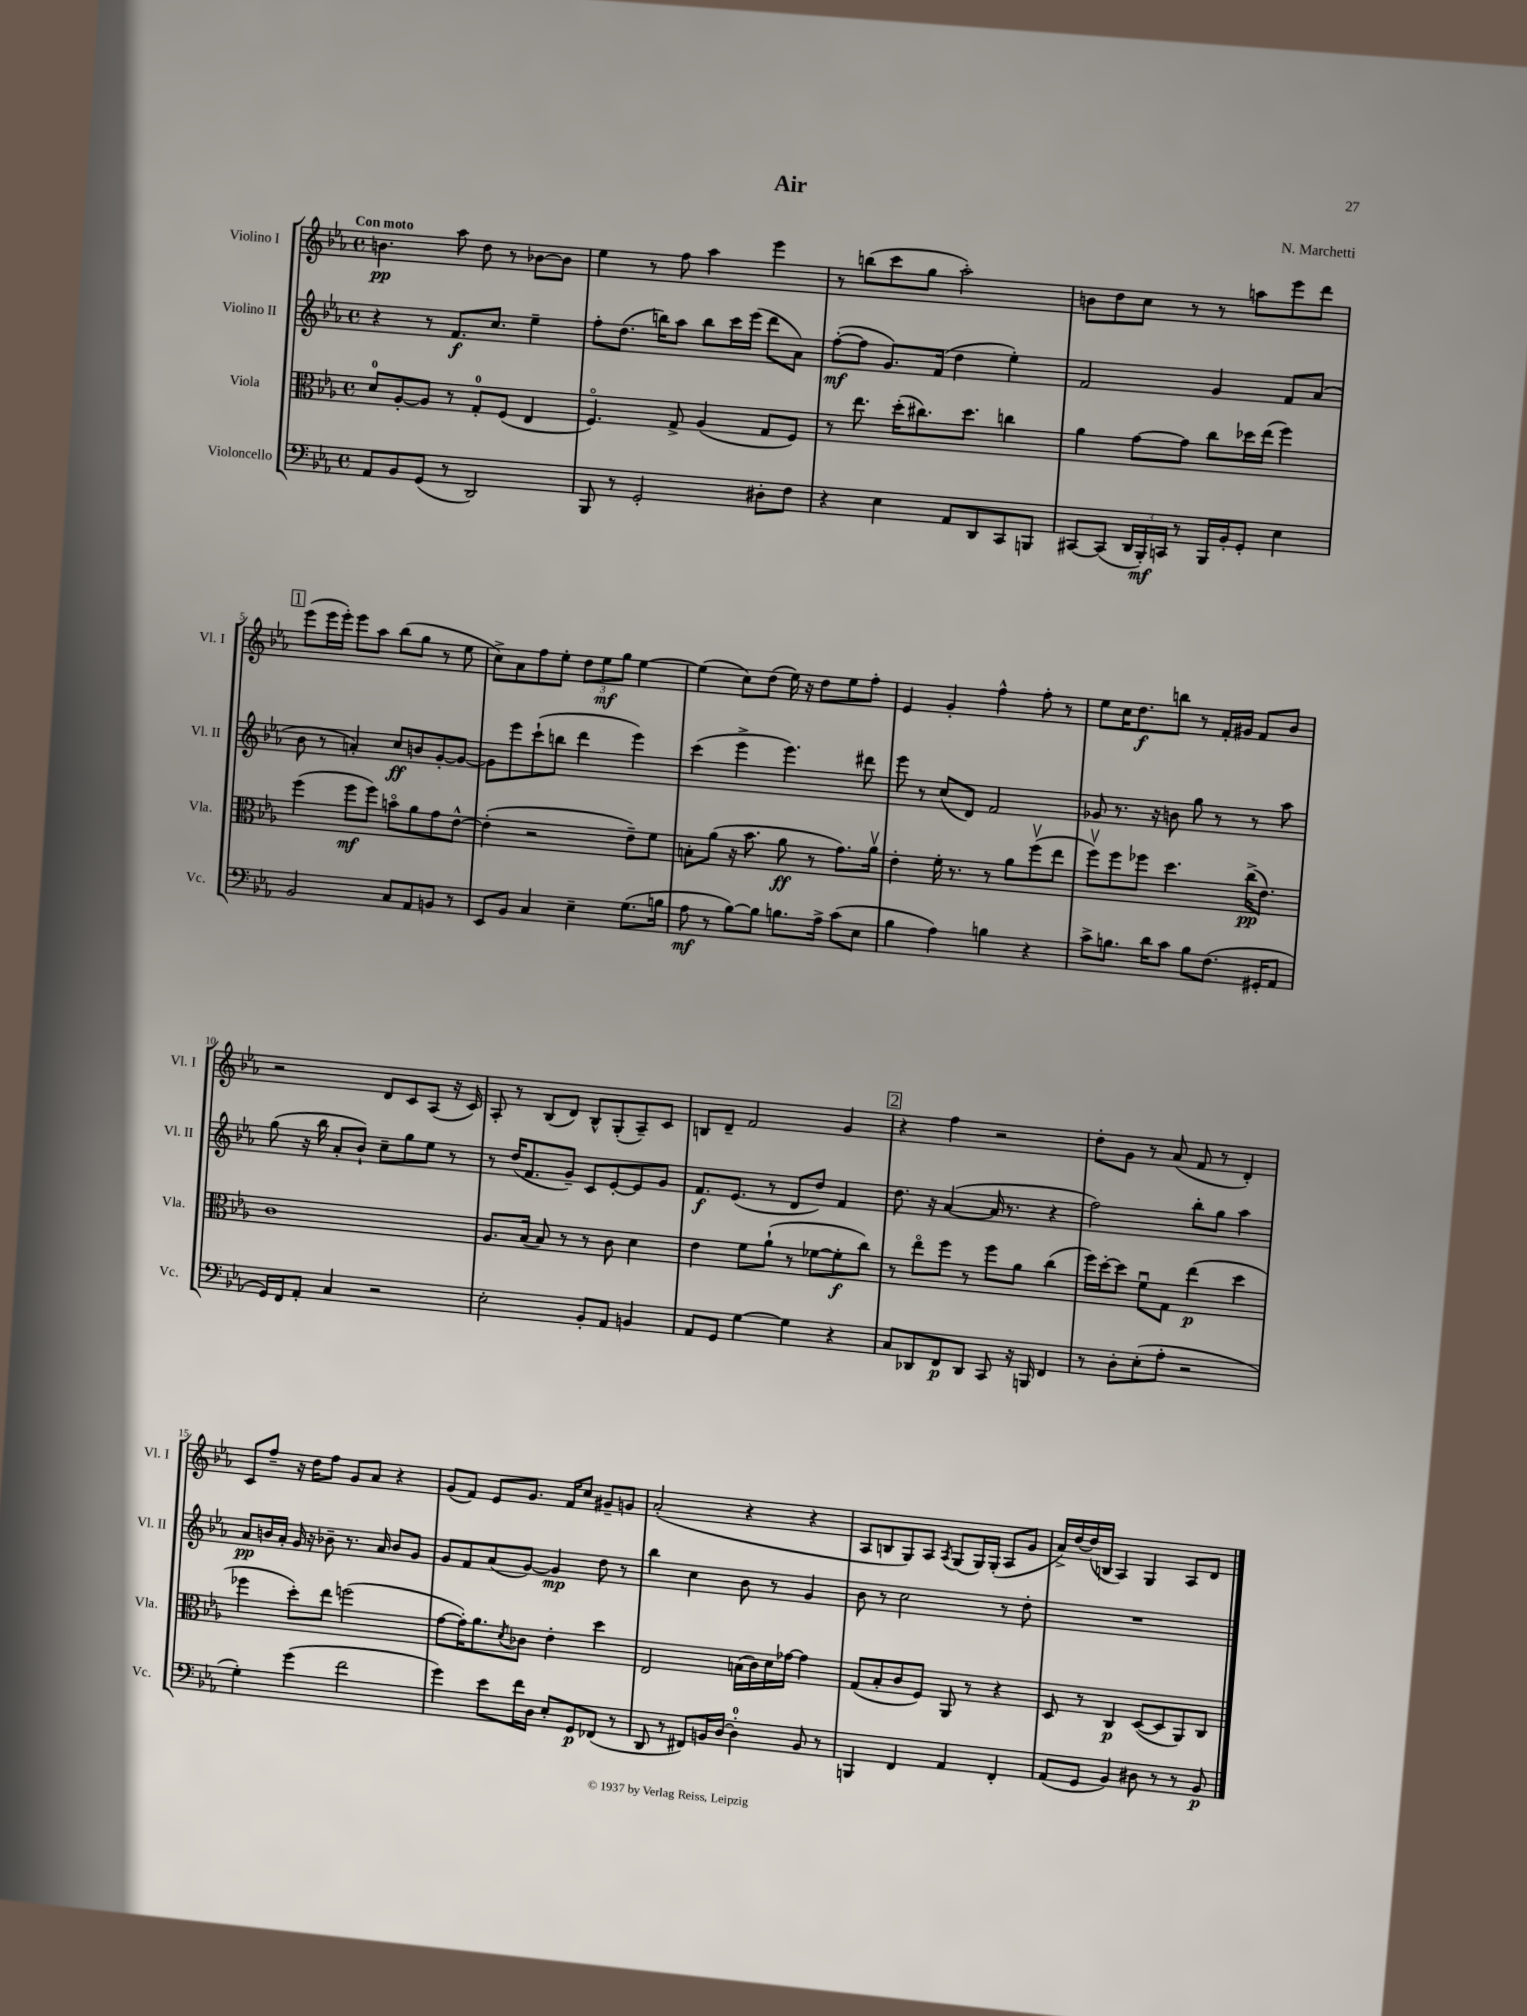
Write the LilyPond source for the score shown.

\header { title = "Air" composer = "N. Marchetti" }
<<
\new StaffGroup <<
\new Staff = "s0" \with { instrumentName = "Violino I" shortInstrumentName = "Vl. I" } {
    \clef treble \key ees \major \defaultTimeSignature \time 4/4 \tempo "Con moto"
    b'4.\pp aes''8 d''8 r8 bes'8~ bes'8 |
    ees''4 r8 f''8 aes''4 ees'''4 |
    r8 b''8( c'''8 g''8 aes''2-.) |
    b'8 d''8 c''8 r8 r8 a''8 ees'''8 d'''8 |
    \mark \markup { \box "1" } ees'''8( ees'''16 ees'''16-.) ees'''8 aes''8 bes''8( g''8 r8 ees''8 |
    c''8->) aes'8 f''8 ees''8-. \tuplet 3/2 { d''8 ees''8\mf g''8 } ees''4~ |
    ees''4( c''8) d''8( ees''16) r16 d''8 ees''8 f''8-. |
    ees'4 g'4-. f''4-^ f''8-. r8 |
    ees''8 c''16 d''8.\f b''8 r8 f'16-. gis'16 f'8 bes'8 |
    r2 d'8 c'8 aes8( r16 c'16) |
    aes8-. r8 bes8( d'8) bes8-^ g8-.( aes8--) c'8 |
    b8 d'8-- f'2 g'4 |
    \mark \markup { \box "2" } r4 f''4 r2 |
    d''8-. g'8 r8 aes'8( f'8 r8 d'4-.) |
    c'8 f''8-- r16 d''16 f''8 g'8 aes'8 r4 |
    g'8( f'8) ees'8 g'8. f'16 c''8 gis'8-- g'8 |
    aes'2-.( r4 r4 |
    aes8 b8 g8) aes8 \acciaccatura { aes8 } g8( g16) g16-.( aes8 g'8 |
    aes'16->) d''16~ d''16( b16 aes4) g4 aes8 d'8 \bar "|." |
}
\new Staff = "s1" \with { instrumentName = "Violino II" shortInstrumentName = "Vl. II" } {
    \clef treble \key ees \major \defaultTimeSignature \time 4/4
    r4 r8 f'8.\f c''8. ees''4-- |
    f''8-. d''8.( b''16) aes''8 b''8 c'''16 ees'''16( d'''8 aes'8) |
    f''8~-.\mf( f''8 g'8.) f'16( d''4 ees''4-.) |
    f'2 g'4 f'8 aes'8( |
    \mark \markup { \box "1" } bes'8 r8 a'4-.) c''8\ff b'8 g'8~-. g'8~ |
    g'8 ees'''8 c'''8-!( b''8 d'''4 ees'''4) |
    c'''4( ees'''4-> ees'''4.) dis'''8 |
    ees'''8 r8 c''8( d'8) f'2 |
    ges'8 r8. r16 b'8 g''8 r8 r8 aes''8 |
    g''8( r16 bes''16 aes'8-. bes'8-!) c''8-- g''8 ees''8 r8 |
    r8 d''16( f'8. g'8--) c'8 ees'8~-. ees'8 g'8 |
    f'8.\f ees'8.( r8 d'8 d''8) f'4 |
    \mark \markup { \box "2" } d''8. r16 aes'4~( aes'16 r8. r4 |
    f''2) bes''8-. g''8 aes''4 |
    aes'8\pp b'16 aes'16-. g'16 r16 bes'8-- r8. aes'16 bes'8 g'8 |
    g'8 f'8 aes'8( g'8~) g'4\mp d''8 r8 |
    bes''4 c''4 bes'8 r8 g'4 |
    bes'8 r8 c''2 r8 d''8-. |
    R1 \bar "|." |
}
\new Staff = "s2" \with { instrumentName = "Viola" shortInstrumentName = "Vla." } {
    \clef alto \key ees \major \defaultTimeSignature \time 4/4
    d'8-0 aes8~-. aes8 r8 g8-0-. f8( ees4 |
    f4.\flageolet) g8-> aes4( g8 f8) |
    r8 ees''8. d''16-.( cis''8.) d''8. c''4 |
    aes'4 g'8~ g'8 c''8 des''16 ees''16( f''4) |
    \mark \markup { \box "1" } f''4( f''8\mf f''8) b'8\flageolet aes'8 g'8 ees'8~-^ |
    ees'4-.( r2 ees'8--) f'8 |
    b8-. aes'8( r16 bes'8. aes'8\ff r8 g'8.) aes'16\upbow |
    ees'4-. f'16-. r8. r8 aes'8 f''8\upbow( ees''8 |
    f''8\upbow) f''8 fes''8 d''4. c''16->\pp( ees'8.) |
    c'1 |
    aes8. bes16( bes8) r8 r8 c'8 d'4 |
    ees'4 f'8 aes'8-!( r8 fes'8~ fes'8-.\f c''8) |
    \mark \markup { \box "2" } r8 ees''8\flageolet f''8 r8 f''8 aes'8 c''4( |
    f''16) d''16~-. d''8 f'8\downbow g8 ees''4\p( d''4 |
    fes''4 d''8-.) ees''8 f''2( |
    g'8~ g'16-.) aes'8. \acciaccatura { d'8 } ces'8 ees'4-. d''4 |
    ees2 b16( c'16) d'16 ges'16~ ges'4 |
    g8( bes8-. c'8 f8) aes,8 r8 r4 |
    d8 r8 c4\p d8~( d8 aes,8) c8 \bar "|." |
}
\new Staff = "s3" \with { instrumentName = "Violoncello" shortInstrumentName = "Vc." } {
    \clef bass \key ees \major \defaultTimeSignature \time 4/4
    aes,8 bes,8 g,8( r8 d,2) |
    bes,,8 r8 g,2-. dis8-. f8 |
    r4 ees4 aes,8 d,8 c,8 b,,8 |
    cis,8~ cis,8( \tuplet 3/2 { d,16 bes,,16-.\mf) c,16 } r8 bes,,16 bes,16-. g,8-. ees4 |
    \mark \markup { \box "1" } bes,2 c8 aes,8 b,8 r8 |
    ees,8 bes,8 c4 ees4-- g8.( b16 |
    aes8\mf r8 bes8~) bes8 b8. aes16-> c'8( ees8 |
    bes4 aes4) b4 r4 |
    c'8-> b8. d'16 c'8 b8 f8.( gis,16-. aes,8 |
    g,16) f,16 aes,8-. c4 r2 |
    ees2-. bes,8-. aes,8 b,4 |
    aes,8 g,8 g4~ g4 r4 |
    \mark \markup { \box "2" } c8 des,8 f,8\p des,8 c,8 r16 b,,16 f,4 |
    r8 d8-. ees8-.( aes8-. r2 |
    g4-.) g'4( f'2 |
    g'4) ees'8 f'16 d16 ees8-. g,8\p fes,8( r8 |
    d,8 r8 fis,8) b,16 d16~ d4-0-. b,8 r8 |
    b,,4 f,4 aes,4 f,4-. |
    aes,8( g,8 bes,4) dis8 r8 r8 bes,8\p \bar "|." |
}
>>
>>
